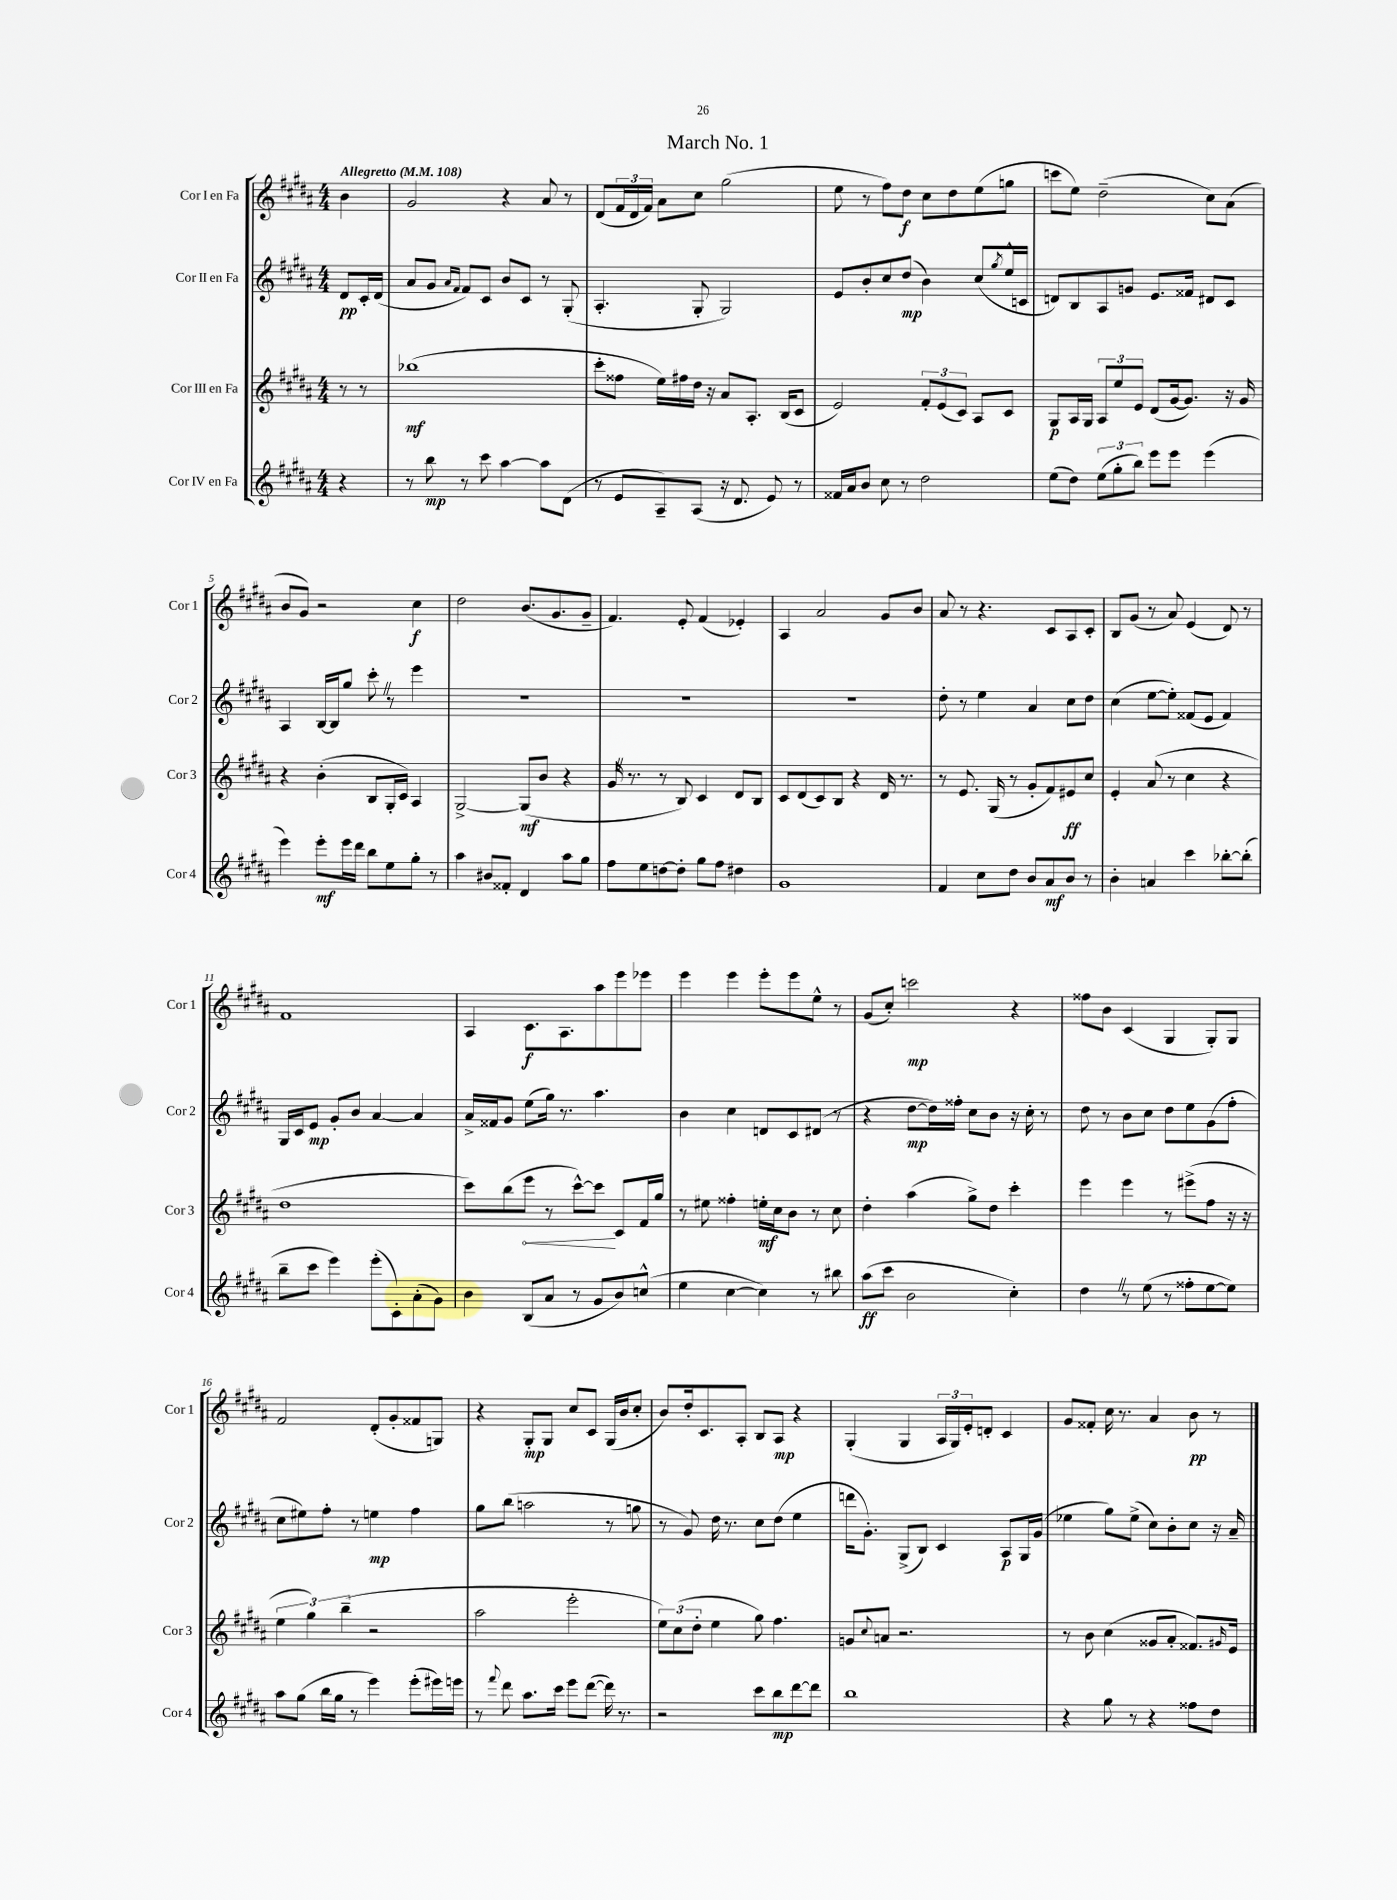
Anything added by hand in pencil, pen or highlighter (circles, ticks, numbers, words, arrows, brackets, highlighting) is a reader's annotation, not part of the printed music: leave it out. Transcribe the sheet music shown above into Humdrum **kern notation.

**kern	**dynam	**kern	**dynam	**kern	**dynam	**kern	**dynam
*part4	*part4	*part3	*part3	*part2	*part2	*part1	*part1
*staff4	*staff4	*staff3	*staff3	*staff2	*staff2	*staff1	*staff1
*I"Cor IV en Fa	*	*I"Cor III en Fa	*	*I"Cor II en Fa	*	*I"Cor I en Fa	*
*I'Cor 4	*	*I'Cor 3	*	*I'Cor 2	*	*I'Cor 1	*
*clefG2	*	*clefG2	*	*clefG2	*	*clefG2	*
*k[f#c#g#d#a#]	*	*k[f#c#g#d#a#]	*	*k[f#c#g#d#a#]	*	*k[f#c#g#d#a#]	*
*M4/4	*	*M4/4	*	*M4/4	*	*M4/4	*
*MM108	*	*MM108	*	*MM108	*	*MM108	*
=	=	=	=	=	=	=	=
!	!	!	!	!	!	!LO:TX:a:B:t=Allegretto	!
4r	.	8r	.	8d#/L	pp	4b\	.
.	.	8r	.	16c#'/L	.	.	.
.	.	.	.	(16d#/JJ	.	.	.
=1	=1	=1	=1	=1	=1	=1	=1
8r	.	(1bb-X	mf	8a#/L	.	2g#/	.
8bb\	mp	.	.	8g#/J	.	.	.
.	.	.	.	16qqa#/LL	.	.	.
.	.	.	.	16qqf#/JJ	.	.	.
8r	.	.	.	8f#/L)	.	.	.
8ccc#\	.	.	.	8c#/J	.	.	.
[4aa#\	.	.	.	8b/L	.	4r	.
.	.	.	.	8c#/J	.	.	.
8aa#\L]	.	.	.	8r	.	8a#/	.
(8d#\J	.	.	.	(8G#'/	.	8r	.
=2	=2	=2	=2	=2	=2	=2	=2
8r	.	8ccc#'\L	.	4.A#'/	.	(8d#/L	.
8e/L	.	8ff##X\J	.	.	.	24f#/L	.
.	.	.	.	.	.	24d#/	.
.	.	.	.	.	.	24f#/JJ)	.
8A#~/)	.	16ee\LL)	.	.	.	8a#\L	.
.	.	16ff#X\	.	.	.	.	.
(8A#/J	.	16dd#\JJ	.	8G#'/	.	8cc#\J	.
.	.	16r	.	.	.	.	.
16r	.	8a#/L	.	2G#/)	.	(2gg#\	.
8.d#/	.	.	.	.	.	.	.
.	.	8.A#'/J	.	.	.	.	.
8e/)	.	.	.	.	.	.	.
.	.	(16B/KL	.	.	.	.	.
8r	.	8c#/J	.	.	.	.	.
=3	=3	=3	=3	=3	=3	=3	=3
16f##X/LL	.	2e/)	.	8e/L	.	8ee\	.
16a#/J	.	.	.	.	.	.	.
8b/J	.	.	.	8b'/	.	8r	.
8cc#\	.	.	.	8cc#/	.	8ff#\L)	.
8r	.	.	.	(8dd#/J	mp	8dd#\J	f
2dd#\	.	12f#'/L	.	4b\)	.	8cc#\L	.
.	.	(12e/	.	.	.	.	.
.	.	.	.	.	.	8dd#\	.
.	.	12c#/J)	.	.	.	.	.
.	.	8A#/L	.	(8cc#/L	.	(8ee\	.
.	.	.	.	8qgg#/	.	.	.
.	.	8c#/J	.	16ee^^/L	.	8ggn\J	.
.	.	.	.	16cn/JJ	.	.	.
=4	=4	=4	=4	=4	=4	=4	=4
(8ee\L	.	8G#/L	p	8dn/L)	.	8cccn\L	.
8dd#\J)	.	16A#/L	.	8B/	.	8ee\J)	.
.	.	16G#/JJ	.	.	.	.	.
(12ee\L	.	12A#/L	.	8A#/	.	(2dd#~\	.
12gg#'\	.	12ee/	.	.	.	.	.
.	.	.	.	8gn/J	.	.	.
12bb\J)	.	12e/J	.	.	.	.	.
8eee\L	.	(8d#/L	.	8.e/L	.	.	.
8eee\J	.	[16g#/k	.	.	.	.	.
.	.	8.g#/J])	.	16f##X/Jk	.	.	.
(4eee\	.	.	.	8d#X/L	.	8cc#\L)	.
.	.	16r	.	8c#/J	.	(8a#\J	.
.	.	16g#/	.	.	.	.	.
!!LO:LB:g=z
=5	=5	=5	=5	=5	=5	=5	=5
4eee\)	.	4r	.	4A#/	.	8b/L	.
.	.	.	.	.	.	8g#/J)	.
8eee'\L	mf	(4b'\	.	[16B/LL	.	2r	.
.	.	.	.	16B/J]	.	.	.
16eee\L	.	.	.	8gg#/J	.	.	.
16ddd#\JJ	.	.	.	.	.	.	.
8bb\L	.	8B/L	.	8ccc#'Z\	.	.	.
8ee\	.	16G#'/L	.	8r	.	.	.
.	.	16c#/JJ)	.	.	.	.	.
8gg#'\J	.	4A#/	.	4eee\	.	4cc#\	f
8r	.	.	.	.	.	.	.
=6	=6	=6	=6	=6	=6	=6	=6
4aa#\	.	[2G#^/	.	1r	.	2dd#\	.
8b#X/L	.	.	.	.	.	.	.
8f##X'/J	.	.	.	.	.	.	.
4d#/	.	(8G#/L]	mf	.	.	(8.b/L	.
.	.	8b/J	.	.	.	.	.
.	.	.	.	.	.	8.g#/	.
8aa#\L	.	4r	.	.	.	.	.
8gg#\J	.	.	.	.	.	8g#~/J	.
=7	=7	=7	=7	=7	=7	=7	=7
8ff#\L	.	16g#Z/	.	1r	.	4.f#/)	.
.	.	8.r	.	.	.	.	.
8ee\	.	.	.	.	.	.	.
[8ddn\	.	8r	.	.	.	.	.
8dd'\J]	.	8B/)	.	.	.	8e'/	.
8gg#\L	.	4c#/	.	.	.	(4f#/	.
8ff#\J	.	.	.	.	.	.	.
4dd#X\	.	8d#/L	.	.	.	4e-X'/)	.
.	.	8B/J	.	.	.	.	.
=8	=8	=8	=8	=8	=8	=8	=8
1g#	.	8c#/L	.	1r	.	4A#/	.
.	.	(8d#/	.	.	.	.	.
.	.	8c#/)	.	.	.	2a#/	.
.	.	8B/J	.	.	.	.	.
.	.	4r	.	.	.	.	.
.	.	16d#/	.	.	.	8g#/L	.
.	.	8.r	.	.	.	.	.
.	.	.	.	.	.	8b/J	.
=9	=9	=9	=9	=9	=9	=9	=9
4f#/	.	8r	.	8dd#'\	.	8a#/	.
.	.	8.e/	.	8r	.	8r	.
8cc#\L	.	.	.	4ee\	.	4.r	.
.	.	(16G#/	.	.	.	.	.
8dd#\J	.	8r	.	.	.	.	.
8b/L	.	8g#'/L	.	4a#/	.	.	.
8a#/	mf	8f#/)	.	.	.	8c#/L	.
8b/J	.	8e#X/	ff	8cc#\L	.	8A#/	.
8r	.	8cc#/J	.	8dd#\J	.	8c#'/J	.
=10	=10	=10	=10	=10	=10	=10	=10
4b'\	.	4e'/	.	(4cc#\	.	8B/L	.
.	.	.	.	.	.	(8g#/J	.
4an/	.	(8a#/	.	[8ee\L	.	8r	.
.	.	8r	.	8ee'\J])	.	8a#/)	.
4ccc#\	.	4cc#\	.	(8f##X/L	.	(4e/	.
.	.	.	.	8e/J	.	.	.
[8bb-X'\L	.	4r	.	4f##/)	.	8d#/)	.
(8bb-'\J]	.	.	.	.	.	8r	.
!!LO:LB:g=z
=11	=11	=11	=11	=11	=11	=11	=11
8bb~\L	.	1dd#	.	16G#/LL	.	1f#	.
.	.	.	.	16c#/J	.	.	.
8ccc#\J	.	.	.	8e/J	mp	.	.
4eee\)	.	.	.	8g#'/L	.	.	.
.	.	.	.	8b/J	.	.	.
(8eee'\L	.	.	.	[4a#/	.	.	.
8c#'\)	.	.	.	.	.	.	.
(8a#'\	.	.	.	4a#/]	.	.	.
8g#\J)	.	.	.	.	.	.	.
=12	=12	=12	=12	=12	=12	=12	=12
4b\	.	8ccc#\L)	.	16a#^/LL	.	4A#/	.
.	.	.	.	16f##X/J	.	.	.
.	.	(8bb\	.	8g#/J	.	.	.
!	!	!	!LO:HP:b	!	!	!	!
(8B/L	.	8eee\J	<	(8ee\L	.	8.c#\L	f
8a#/J	.	8r	.	16gg#\Jk)	.	.	.
.	.	.	.	8.r	.	8.A#\	.
8r	.	[8ccc#^^\L)	.	.	.	.	.
8g#/L	.	8ccc#\J]	.	4.aa#\	.	8aa#\	.
8b/)	.	8c#/L	[	.	.	8eee\	.
(8ccn^^/J	.	16f#/L	.	.	.	8eee-X\J	.
.	.	16gg#/JJ	.	.	.	.	.
=13	=13	=13	=13	=13	=13	=13	=13
4ee\	.	8r	.	4b\	.	4eee\	.
.	.	8ee#X\	.	.	.	.	.
[4cc#\	.	4ff##X'\	.	4cc#\	.	4eee\	.
4cc#\])	.	16een'\LL	mf	8dn/L	.	8eee'\L	.
.	.	16cc#\J	.	.	.	.	.
.	.	8b\J	.	8c#/	.	8eee\	.
8r	.	8r	.	(8d#X/J	.	8ee^^\J	.
8bb#X\	.	8cc#\	.	8r	.	8r	.
=14	=14	=14	=14	=14	=14	=14	=14
(8aa#\L	ff	4dd#'\	.	4r	.	(8g#/L	.
8ccc#\J	.	.	.	.	.	8cc#'/J)	.
2b\	.	(4aa#\	.	[8dd#\L	mp	2cccn\	mp
.	.	.	.	16dd#\L])	.	.	.
.	.	.	.	16ff##X'\JJ	.	.	.
.	.	8gg#^\L)	.	8cc#\L	.	.	.
.	.	8dd#\J	.	8b\J	.	.	.
4cc#'\)	.	4ccc#'\	.	16r	.	4r	.
.	.	.	.	16cc#'\	.	.	.
.	.	.	.	8r	.	.	.
=15	=15	=15	=15	=15	=15	=15	=15
4dd#Z\	.	4eee\	.	8dd#\	.	8ff##X\L	.
.	.	.	.	8r	.	8b\J	.
8r	.	4eee\	.	8b\L	.	(4c#/	.
(8ee\	.	.	.	8cc#\J	.	.	.
8r	.	8r	.	8dd#\L	.	4G#/	.
8ff##X'\L	.	(8eee#X^\L	.	8ee\	.	.	.
[8ee\	.	8ff#\J	.	(8g#\	.	8G#'/L)	.
8ee\J])	.	16r	.	8ff#'\J	.	8G#/J	.
.	.	16r	.	.	.	.	.
!!LO:LB:g=z
=16	=16	=16	=16	=16	=16	=16	=16
8aa#\L	.	6ee\	.	8cc#\L	.	2f#/	.
(8gg#\J	.	.	.	8ee#X\)	.	.	.
.	.	6gg#\)	.	.	.	.	.
16bb\LL	.	.	.	8ff#'\J	.	.	.
16gg#\JJ	.	.	.	.	.	.	.
.	.	(6bb~\	.	.	.	.	.
8r	.	.	.	8r	.	.	.
4eee\)	.	2r	.	4een\	mp	(8d#'/L	.
.	.	.	.	.	.	8g#'/	.
(8eee'\L	.	.	.	4ff#\	.	8f##X/	.
16eee#X\L)	.	.	.	.	.	8Gn/J)	.
16eeen\JJ	.	.	.	.	.	.	.
=17	=17	=17	=17	=17	=17	=17	=17
8r	.	2aa#\	.	8gg#\L	.	4r	.
8qqfff#/	.	.	.	.	.	.	.
8ddd#\	.	.	.	(8bb\J	.	.	.
8.aa#\L	.	.	.	2aan\	.	8G#'/L	mp
.	.	.	.	.	.	8G#/J	.
16ccc#\Jk	.	.	.	.	.	.	.
8eee\L	.	2eee'\	.	.	.	8cc#/L	.
([8ddd#\J	.	.	.	.	.	8c#/J	.
16ddd#\])	.	.	.	8r	.	(16G#/LL	.
8.r	.	.	.	.	.	16b/J	.
.	.	.	.	8ggn\	.	8cc#'/J	.
=18	=18	=18	=18	=18	=18	=18	=18
2r	.	12ee\L)	.	8r	.	8b/L)	.
.	.	(12cc#\	.	.	.	.	.
.	.	.	.	8g#/)	.	16dd#'/k	.
.	.	12dd#'\J	.	.	.	.	.
.	.	.	.	.	.	8.c#/	.
.	.	4ee\	.	16dd#\	.	.	.
.	.	.	.	8.r	.	.	.
.	.	.	.	.	.	8A#'/J	.
8ccc#\L	.	8gg#\)	.	8cc#\L	.	8B/L	.
8bb\	mp	4.ff#\	.	(8dd#\J	.	8A#/J	mp
[8ddd#\	.	.	.	4ee\	.	4r	.
8ddd#\J]	.	.	.	.	.	.	.
=19	=19	=19	=19	=19	=19	=19	=19
1bb	.	8gn/L	.	16dddn\KL	.	(4G#'/	.
.	.	.	.	8.g#'\J)	.	.	.
.	.	8qqcc#/	.	.	.	.	.
.	.	8an/J	.	.	.	.	.
.	.	2.r	.	(8G#^/L	.	4G#/	.
.	.	.	.	8B/J)	.	.	.
.	.	.	.	4c#/	.	24A#/LL	.
.	.	.	.	.	.	24G#/)	.
.	.	.	.	.	.	24e'/J	.
.	.	.	.	.	.	8dn'/J	.
.	.	.	.	8A#/L	p	4c#/	.
.	.	.	.	16G#/L	.	.	.
.	.	.	.	(16g#/JJ	.	.	.
=20	=20	=20	=20	=20	=20	=20	=20
4r	.	8r	.	4ee-X\	.	8g#/L	.
.	.	8b\	.	.	.	8f##X'/J	.
8gg#\	.	(4cc#\	.	8gg#\L)	.	16cc#\	.
.	.	.	.	.	.	8.r	.
8r	.	.	.	(8ee-^\J	.	.	.
4r	.	8g##X/L	.	8cc#\L)	.	4a#/	.
.	.	8a#'/J	.	8b'\	.	.	.
8ff##X\L	.	8.f##X/L)	.	8cc#\J	.	8b\	pp
8dd#\J	.	.	.	16r	.	8r	.
.	.	16qqg#X/	.	.	.	.	.
.	.	16e/Jk	.	16a#~/	.	.	.
==	==	==	==	==	==	==	==
*-	*-	*-	*-	*-	*-	*-	*-
